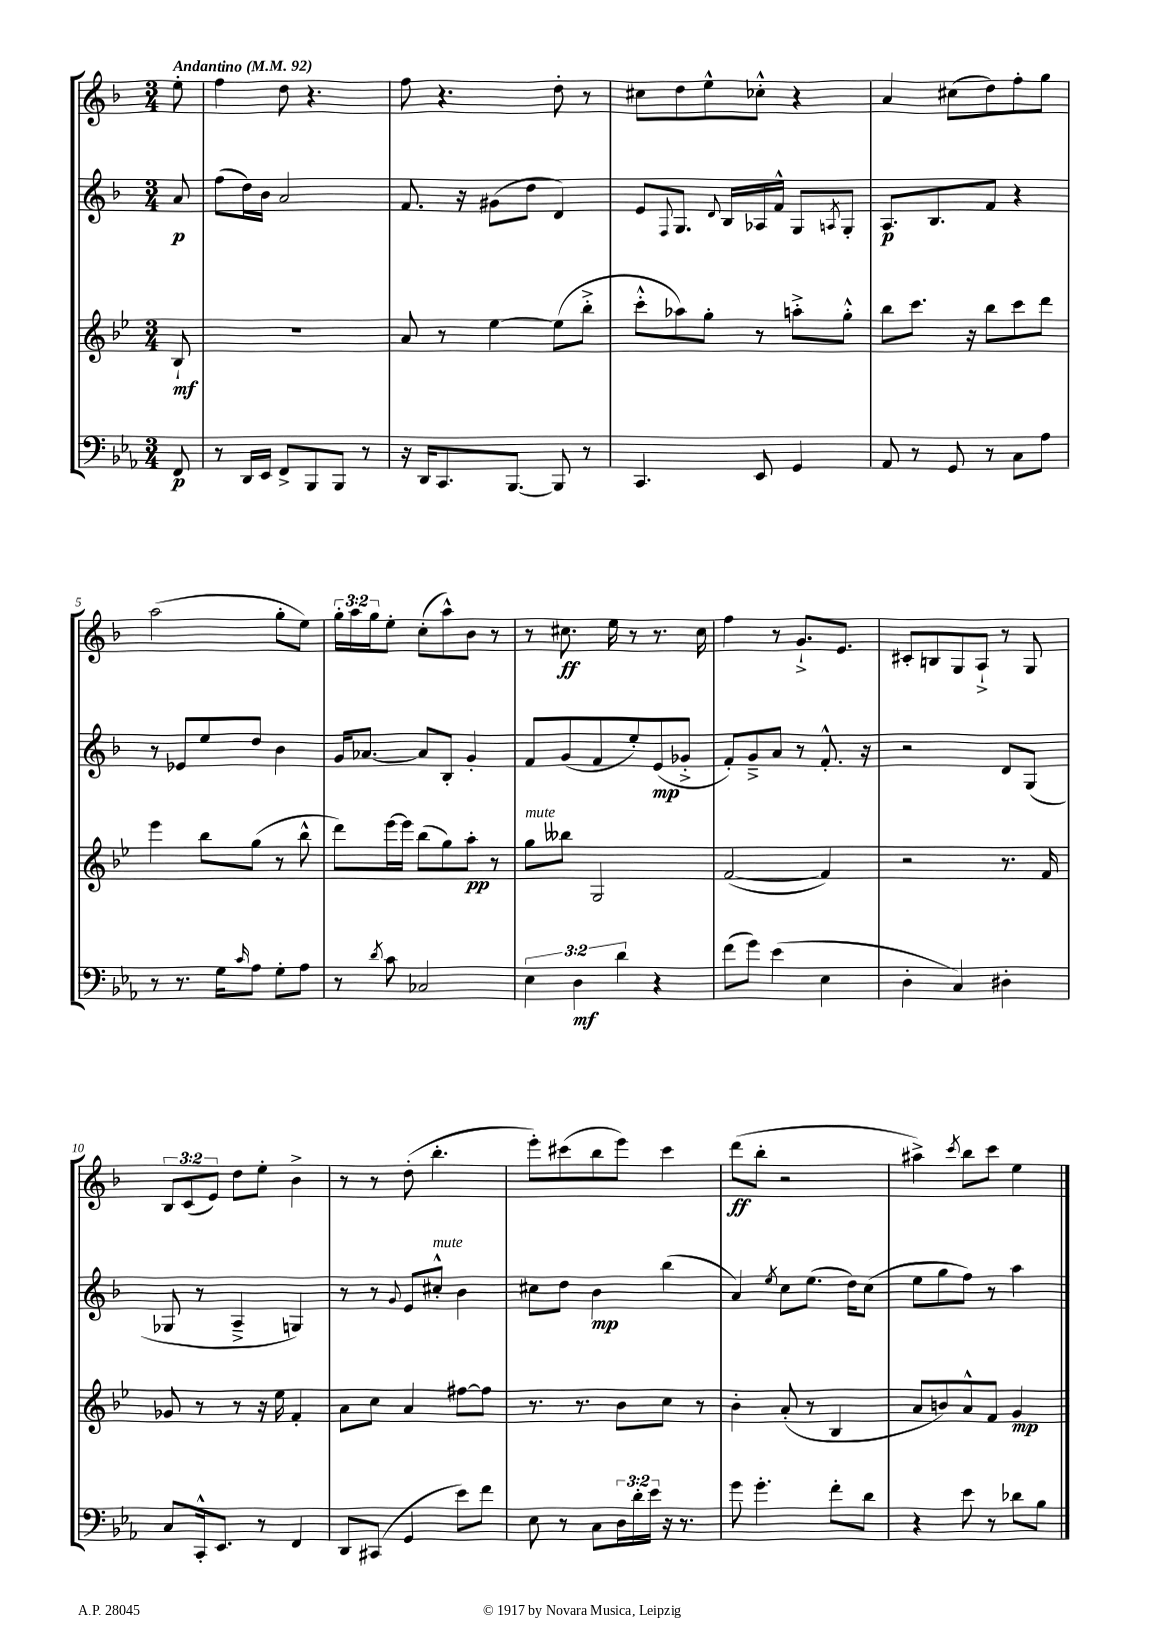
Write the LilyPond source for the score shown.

<<
\new StaffGroup <<
\new Staff = "s0" {
    \clef treble \key f \major \numericTimeSignature \time 3/4 \override Staff.TupletNumber.text = #tuplet-number::calc-fraction-text \partial 8 \tempo "Andantino" 4 = 92
    e''8-. |
    f''4 d''8 r4. |
    f''8 r4. d''8-. r8 |
    cis''8 d''8 e''8-^ ces''8-.-^ r4 |
    a'4 cis''8( d''8) f''8-. g''8 |
    a''2( g''8-. e''8) |
    \tuplet 3/2 { g''16-. a''16 g''16 } e''8-. c''8-.( a''8-^) bes'8 r8 |
    r8 cis''8.\ff e''16 r8 r8. cis''16 |
    f''4 r8 g'8.-!-> e'8. |
    cis'8-. b8 g8 a8-!-> r8 g8 |
    \tuplet 3/2 { bes8 c'8( e'8) } d''8 e''8-. bes'4-> |
    r8 r8 d''8-.( bes''4.-. |
    e'''8-.) cis'''8( bes''8 e'''8) cis'''4 |
    d'''8\ff( bes''8-. r2 |
    ais''4->) \acciaccatura { c'''8 } bes''8 c'''8 e''4 \bar "|." |
}
\new Staff = "s1" {
    \clef treble \key f \major \numericTimeSignature \time 3/4 \partial 8
    a'8\p |
    f''8( d''16) bes'16 a'2 |
    f'8. r16 gis'8( d''8 d'4) |
    e'8 \appoggiatura { f8 } g8. \appoggiatura { d'8 } bes16 aes16 f'16-^ g8 \acciaccatura { a8 } g8-. |
    a8.\p bes8. f'8 r4 |
    r8 ees'8 e''8 d''8 bes'4 |
    g'16 aes'8.~ aes'8 bes8-. g'4-. |
    f'8 g'8( f'8 e''8-.) e'8\mp( ges'8-.-> |
    f'8-.) g'8---> a'8 r8 f'8.-.-^ r16 |
    r2 d'8 g8( |
    ges8 r8 a4---> g4) |
    r8 r8 \appoggiatura { g'8 } e'8 cis''8-.-^^\markup { \italic "mute" } bes'4 |
    cis''8 d''8 bes'4\mp bes''4( |
    a'4) \acciaccatura { e''8 } c''8 e''8.( d''16) c''8( |
    e''8 g''8 f''8) r8 a''4 \bar "|." |
}
\new Staff = "s2" {
    \clef treble \key bes \major \numericTimeSignature \time 3/4 \partial 8
    bes8-!\mf |
    R2. |
    a'8 r8 ees''4~ ees''8( bes''8-.-> |
    c'''8-.-^ aes''8) g''8-. r8 a''8-.-> g''8-.-^ |
    bes''8 c'''8. r16 bes''8 c'''8 d'''8 |
    ees'''4 bes''8 g''8( r8 bes''8-^ |
    d'''8) ees'''16~ ees'''16 bes''8( g''8) a''8-.\pp r8 |
    g''8^\markup { \italic "mute" } beses''8 g2 |
    f'2~( f'4) |
    r2 r8. f'16 |
    ges'8 r8 r8 r16 ees''16 f'4-. |
    a'8 c''8 a'4 fis''8~ fis''8 |
    r8. r8. bes'8 c''8 r8 |
    bes'4-. a'8-.( r8 bes4 |
    a'8 b'8) a'8-^ f'8 g'4\mp \bar "|." |
}
\new Staff = "s3" {
    \clef bass \key ees \major \numericTimeSignature \time 3/4 \override Staff.TupletNumber.text = #tuplet-number::calc-fraction-text \partial 8
    f,8\p |
    r8 d,16 ees,16 f,8-> bes,,8 bes,,8 r8 |
    r16 d,16 c,8. bes,,8.~ bes,,8 r8 |
    c,4. ees,8 g,4 |
    aes,8 r8 g,8 r8 c8 aes8 |
    r8 r8. g16 \grace { c'16 } aes8 g8-. aes8 |
    r8 \acciaccatura { d'8 } c'8 ces2 |
    \tuplet 3/2 { ees4 d4\mf d'4 } r4 |
    f'8( g'8) ees'4( ees4 |
    d4-. c4) dis4-. |
    c8 c,16-.-^ ees,8. r8 f,4 |
    d,8 cis,8( g,4 ees'8) f'8 |
    ees8 r8 c8 \tuplet 3/2 { d16 d'16-. ees'16 } r16 r8. |
    g'8 g'4.-. f'8-. d'8 |
    r4 ees'8 r8 des'8 bes8 \bar "|." |
}
>>
>>
